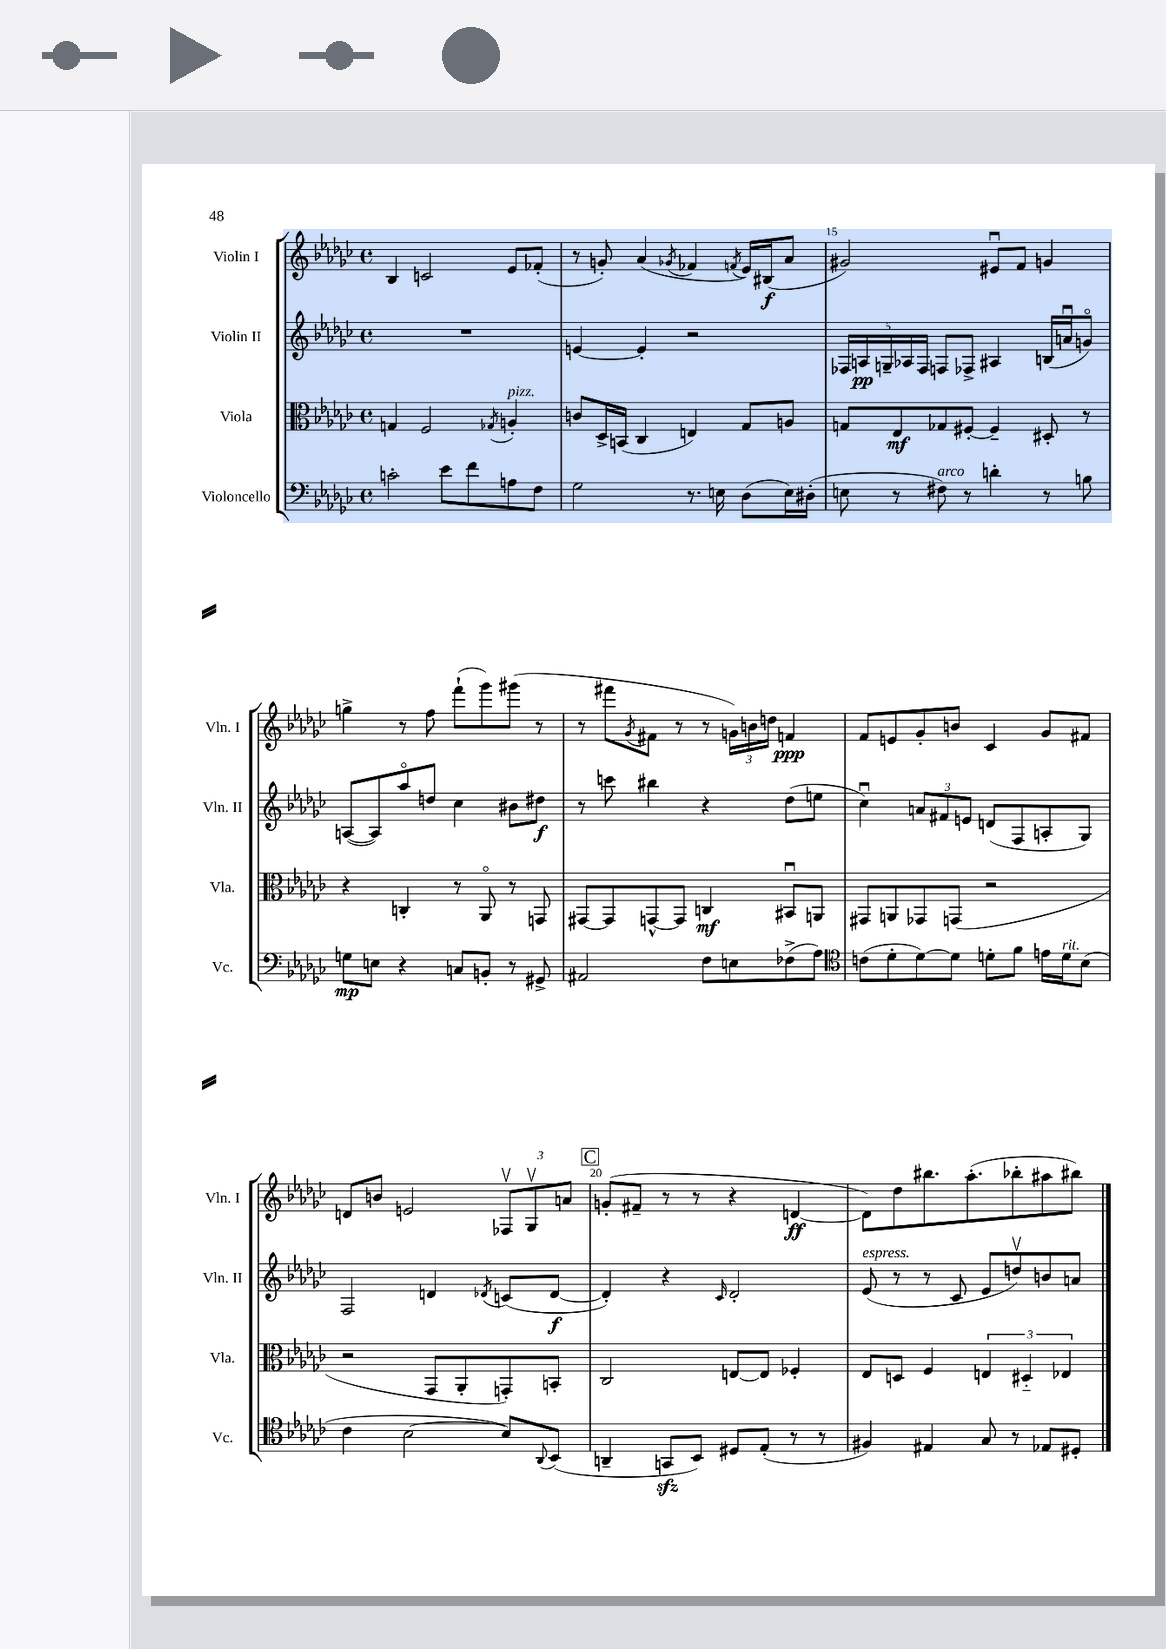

**kern	**dynam	**kern	**dynam	**kern	**dynam	**kern	**dynam
*part4	*part4	*part3	*part3	*part2	*part2	*part1	*part1
*staff4	*staff4	*staff3	*staff3	*staff2	*staff2	*staff1	*staff1
*I"Violoncello	*	*I"Viola	*	*I"Violin II	*	*I"Violin I	*
*I'Vc.	*	*I'Vla.	*	*I'Vln. II	*	*I'Vln. I	*
*clefF4	*	*clefC3	*	*clefG2	*	*clefG2	*
*k[b-e-a-d-g-c-]	*	*k[b-e-a-d-g-c-]	*	*k[b-e-a-d-g-c-]	*	*k[b-e-a-d-g-c-]	*
*M4/4	*	*M4/4	*	*M4/4	*	*M4/4	*
*met(c)	*	*met(c)	*	*met(c)	*	*met(c)	*
=13	=13	=13	=13	=13	=13	=13	=13
2cn'\	.	4Gn/	.	1r	.	4B-/	.
.	.	2F/	.	.	.	2cn/	.
8e-\L	.	.	.	.	.	.	.
8f\	.	.	.	.	.	.	.
.	.	8qG-X/	.	.	.	.	.
!	!	!LO:TX:a:i:t=pizz.	!	!	!	!	!
8An\	.	4An'/	.	.	.	8e-/L	.
8F\J	.	.	.	.	.	(8f-X'/J	.
=14	=14	=14	=14	=14	=14	=14	=14
2G-\	.	8cn/L	.	[4en/	.	8r	.
.	.	16D-^/L	.	.	.	8gn'/)	.
.	.	(16BBn/JJ	.	.	.	.	.
.	.	4C-/	.	4e'/]	.	(4a-/	.
.	.	.	.	.	.	8qg-X/	.
8.r	.	4En/)	.	2r	.	4f-X/	.
16En\	.	.	.	.	.	.	.
.	.	.	.	.	.	8qfn/	.
(8D-\L	.	8G-/L	.	.	.	16e-/LL)	.
.	.	.	.	.	.	(16B#X/J	f
16E\L)	.	8An/J	.	.	.	8a-/J	.
(16D#X'\JJ	.	.	.	.	.	.	.
=15	=15	=15	=15	=15	=15	=15	=15
8En\	.	8Gn/L	.	20F-X/LL	.	2g#X/)	.
.	.	.	.	20An/	pp	.	.
.	.	.	.	20Gn~/	.	.	.
8r	.	8E-/	mf	.	.	.	.
.	.	.	.	20A-X/	.	.	.
.	.	.	.	20F-/JJ	.	.	.
!LO:TX:a:i:t=arco	!	!	!	!	!	!	!
8F#X\)	.	8G-X/	.	8Fn/L	.	.	.
8r	.	[8F#X'/J	.	8F-X^/J	.	.	.
4dn'\	.	4F#~/]	.	4A#X/	.	8e#Xu/L	.
.	.	.	.	.	.	8f/J	.
8r	.	8D#X'/	.	(16Bn/LL	.	4gn/	.
.	.	.	.	16anu/J	.	.	.
8Bn\	.	8r	.	8gn/J)	.	.	.
!!LO:LB:g=z
=16	=16	=16	=16	=16	=16	=16	=16
8Gn\L	mp	4r	.	([8An/L	.	4ggn^\	.
8En\J	.	.	.	8A/])	.	.	.
4r	.	4Cn'/	.	8aa-/	.	8r	.
.	.	.	.	8ddn/J	.	8ff\	.
8Cn/L	.	8r	.	4cc-\	.	(8fff`\L	.
8BBn'/J	.	8AA-/	.	.	.	8ggg-\)	.
8r	.	8r	.	8b#X\L	.	(8ggg#X\J	.
8GG#X^/	.	8GGn/	.	8dd#X\J	f	8r	.
=17	=17	=17	=17	=17	=17	=17	=17
2AA#X/	.	[8GG#X/L	.	8r	.	8r	.
.	.	8GG#/]	.	8cccn\	.	8fff#X\L	.
.	.	.	.	.	.	8qg-/	.
.	.	[8GGn^^/	.	4bb#X\	.	8f#X\J	.
.	.	8GG/J]	.	.	.	8r	.
8F\L	.	4Cn/	mf	4r	.	8r	.
8En\	.	.	.	.	.	24gn\LL)	.
.	.	.	.	.	.	24bn\	.
.	.	.	.	.	.	24ddn\JJ	.
(8F-X^\	.	8BB#Xu/L	.	(8dd-\L	.	4fn/	ppp
8A-\J)	.	8AAn/J	.	8een\J	.	.	.
=18	=18	=18	=18	=18	=18	=18	=18
*clefC4	*	*	*	*	*	*	*
(8cn\L	.	8GG#X/L	.	4cc-u\)	.	8f/L	.
8d-'\	.	8AAn/	.	.	.	8en/	.
[8d-\)	.	8GG-X/	.	12an/L	.	8g-'/	.
.	.	.	.	12f#X/	.	.	.
8d-\J]	.	(8GGn/J	.	.	.	8bn/J	.
.	.	.	.	12en/J	.	.	.
8dn'\L	.	2r	.	(8dn/L	.	4c-/	.
8f\J	.	.	.	8F/	.	.	.
16en\LL	.	.	.	8An'/	.	8g-/L	.
!LO:TX:a:i:t=rit.	!	!	!	!	!	!	!
16d\J	.	.	.	.	.	.	.
(8B-\J	.	.	.	8G-/J)	.	8f#X/J	.
!!LO:LB:g=z
=19	=19	=19	=19	=19	=19	=19	=19
4c-\	.	2r	.	2F/	.	8dn/L	.
.	.	.	.	.	.	8bn/J	.
[2B-\	.	.	.	.	.	2en/	.
.	.	8GG-/L	.	4dn/	.	.	.
.	.	8AA-'/	.	.	.	.	.
.	.	.	.	8qd-X/	.	.	.
8B-/L])	.	8GGn'/)	.	(8cn/L	.	12F-Xv/L	.
.	.	.	.	.	.	12G-v/	.
8qqAA-/	.	.	.	.	.	.	.
(8BB-/J	.	8BBn'/J	.	[8d-/J	f	.	.
.	.	.	.	.	.	12an/J	.
!!LO:REH:place=s1:t=C
=20	=20	=20	=20	=20	=20	=20	=20
4AAn~/	.	2C-/	.	4d-'/])	.	(8gn'/L	.
.	.	.	.	.	.	8f#X~/J	.
8GGnzz/L	.	.	.	4r	.	8r	.
8BB-/J)	.	.	.	.	.	8r	.
.	.	.	.	16qqc-/	.	.	.
8D#X/L	.	[8En/L	.	2d-'/	.	4r	.
(8E-'/J	.	8E/J]	.	.	.	.	.
8r	.	4F-X'/	.	.	.	[4dn/	ff
8r	.	.	.	.	.	.	.
=21	=21	=21	=21	=21	=21	=21	=21
!	!	!	!	!LO:TX:a:i:t=espress.	!	!	!
4F#X/)	.	8E-/L	.	(8e-/	.	8d\L])	.
.	.	8Dn/J	.	8r	.	8dd-\	.
4E#X/	.	4F/	.	8r	.	8.bb#X\	.
.	.	.	.	8c-/	.	.	.
.	.	.	.	.	.	(8.aa-'\	.
8G-/	.	6En/	.	8e-/L	.	.	.
8r	.	.	.	8ddnv/)	.	8bb-X'\	.
.	.	6D#X/	.	.	.	.	.
8E-X/L	.	.	.	8bn/	.	8aa#X\	.
.	.	6E-X/	.	.	.	.	.
8D#X'/J	.	.	.	8an/J	.	8bb#X\J)	.
==	==	==	==	==	==	==	==
*-	*-	*-	*-	*-	*-	*-	*-
